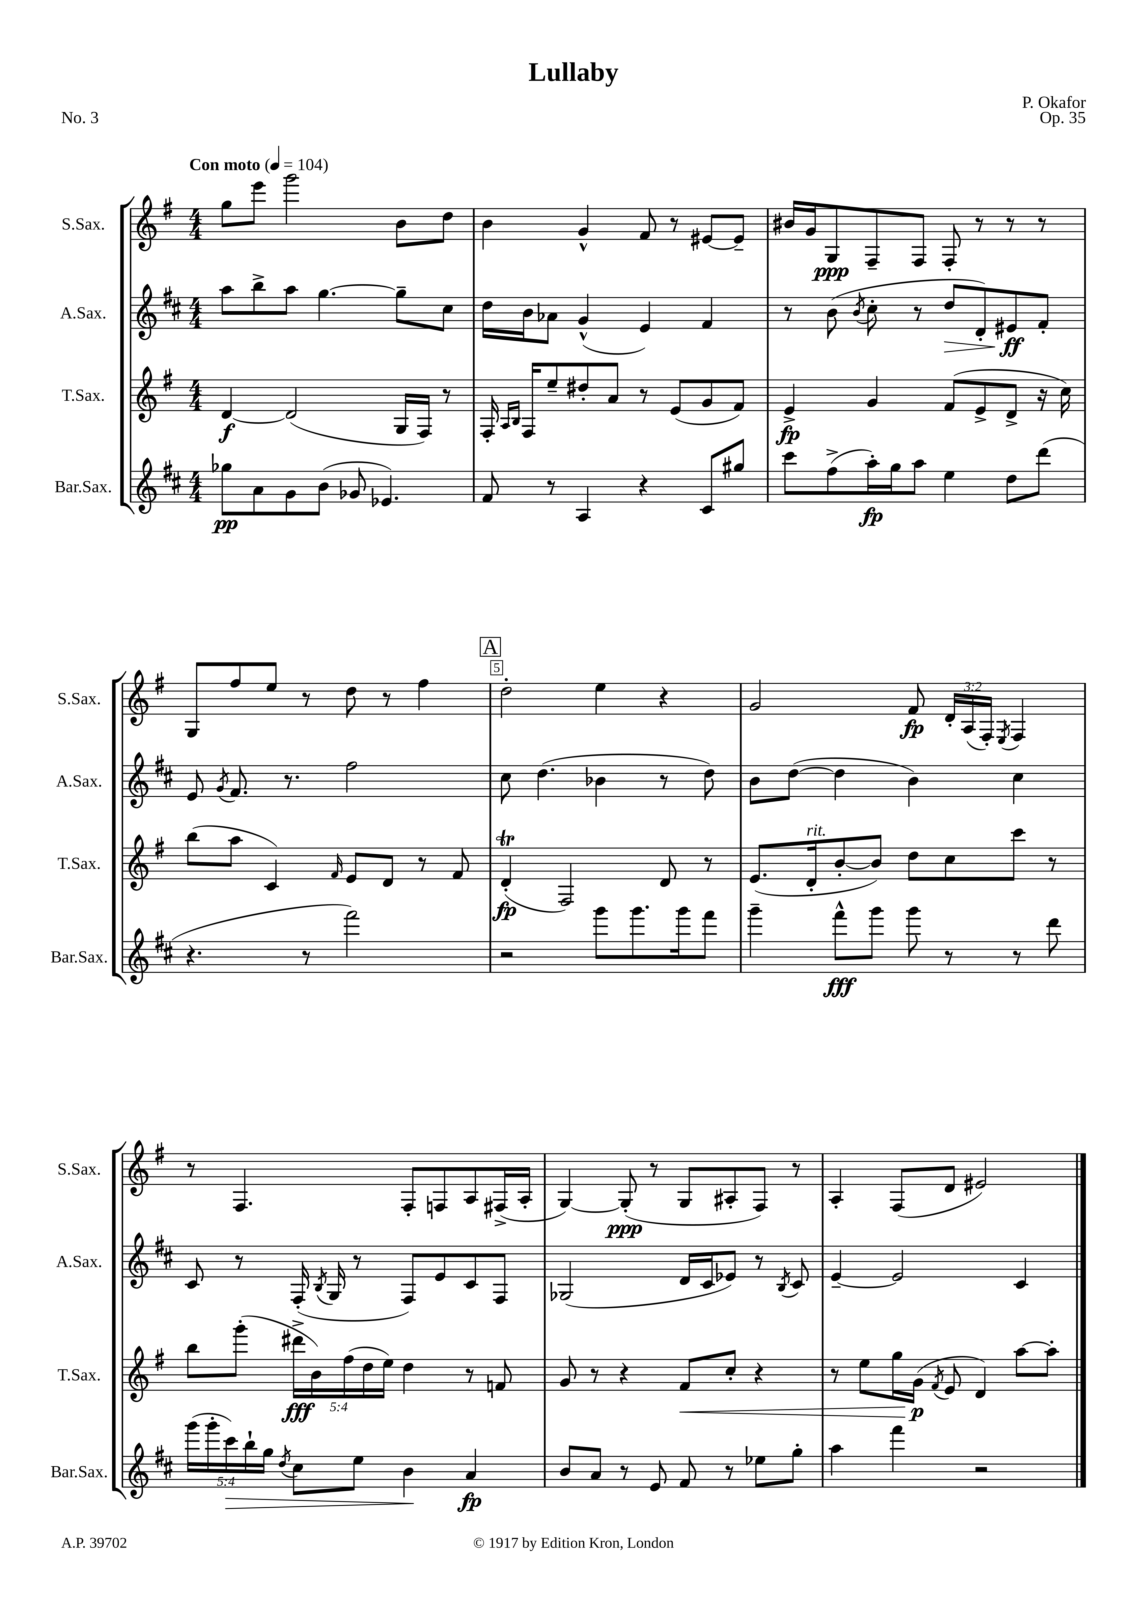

**kern	**kern	**kern	**kern
*staff4	*staff3	*staff2	*staff1
*clefG2	*clefG2	*clefG2	*clefG2
*k[f#c#]	*k[f#]	*k[f#c#]	*k[f#]
*M4/4	*M4/4	*M4/4	*M4/4
*MM104	*MM104	*MM104	*MM104
8gg-\L	[4d/	8aa\L	8gg\L
8a\	.	8bb^\	8eee\J
8g\	(2d/]	8aa\J	2ggg\
(8b\J	.	[4.gg\	.
8g-/	.	.	.
4.e-/)	.	.	.
.	16G/LL	8gg~\]L	8b\L
.	16F#/JJ)	.	.
.	8r	8cc#\J	8dd\J
=	=	=	=
8f#/	16F#'/	16dd\LL	4b\
.	16qqA/LL	.	.
.	16qqB/JJ	.	.
.	16F#/LK	16b\J	.
8r	8ee~/	8a-\J	.
4A/	8dd#'/	(4g^^/	4g^^/
.	8a/J	.	.
4r	8r	4e/)	8f#/
.	(8e/L	.	8r
8c#/L	8g/	4f#/	[8e#/L
8gg#/J	8f#/J)	.	8e#~/]J
=	=	=	=
8ccc#\L	4e^/	8r	16b#/LL
.	.	.	16g/J
(8ff#^\	.	(8b\	8G/
.	.	8qb/	.
16aa'\L)	4g/	8cc#'\	8F#~/
16gg\J	.	.	.
8aa\J	.	8r	8F#/J
4ee\	(8f#/L	8dd/L	8F#'/
.	8e^/	8d'/)	8r
8dd\L	8d^/J	8e#/	8r
(8ddd\J	16r	8f#'/J	8r
.	16cc\)	.	.
=	=	=	=
4.r	(8bb\L	8e/	8G/L
.	.	8qg/	.
.	8aa\J	8.f#/	8ff#/
.	4c/)	.	8ee/J
.	.	8.r	.
8r	.	.	8r
.	16qqf#/	.	.
2fff#\)	8e/L	2ff#\	8dd\
.	8d/J	.	8r
.	8r	.	4ff#\
.	8f#/	.	.
=	=	=	=
2r	(4d'/	8cc#\	2dd'\
.	.	(4.dd\	.
.	2F#/)	.	.
8ggg\L	.	4b-\	4ee\
8.ggg\	.	.	.
.	8d/	8r	4r
16ggg\k	.	.	.
8fff#\J	8r	8dd\)	.
=	=	=	=
4ggg~\	(8.e/L	8b\L	2g/
.	.	([8dd\J	.
.	16d'/k	.	.
8fff#^^\L	[8b'/	4dd\]	.
8ggg\J	8b/]J)	.	.
8ggg\	8dd\L	4b\)	8f#/
8r	8cc\	.	24d'/LL
.	.	.	(24A/
.	.	.	24F#'/JJ)
.	.	.	8qE/
8r	8ccc\J	4cc#\	4F#/
8ddd\	8r	.	.
=	=	=	=
(20ggg\LL	8bb\L	8c#/	8r
20ggg'\	.	.	.
20ccc#\)	.	.	.
.	(8ggg'\J	8r	4.F#/
20bb`\	.	.	.
20gg\JJ	.	.	.
8qdd/	.	.	.
8cc#\L	20ddd#^\LL	(16F#'/	.
.	20b\)	.	.
.	.	8qB/	.
.	.	16G/	.
.	(20ff#\	.	.
8ee\J	.	8r	.
.	20dd\	.	.
.	20ee\JJ)	.	.
4b\	4dd\	8F#/L)	8F#'/L
.	.	8e/	8F/
4a/	8r	8c#/	8A/
.	8f/	8F#/J	(16F#^/L
.	.	.	16A'/JJ
=	=	=	=
8b/L	8g/	(2G-/	[4G/)
8a/J	8r	.	.
8r	4r	.	(8G'/]
8e/	.	.	8r
8f#/	8f#/L	16d/LL	8G/L
.	.	16c#/J	.
8r	8cc'/J	8e-/J)	8A#'/
8ee-\L	4r	8r	8F#/J)
.	.	8qB/	.
8gg'\J	.	8c#/	8r
=	=	=	=
4aa\	8r	[4e~/	4A'/
.	8ee\L	.	.
4fff#\	16gg\L	2e/]	(8F#/L
.	(16g\JJ	.	.
.	8qf#/	.	.
.	8e/	.	8d/J
2r	4d/)	.	2e#/)
.	[8aa\L	4c#/	.
.	8aa'\]J	.	.
==	==	==	==
*-	*-	*-	*-
